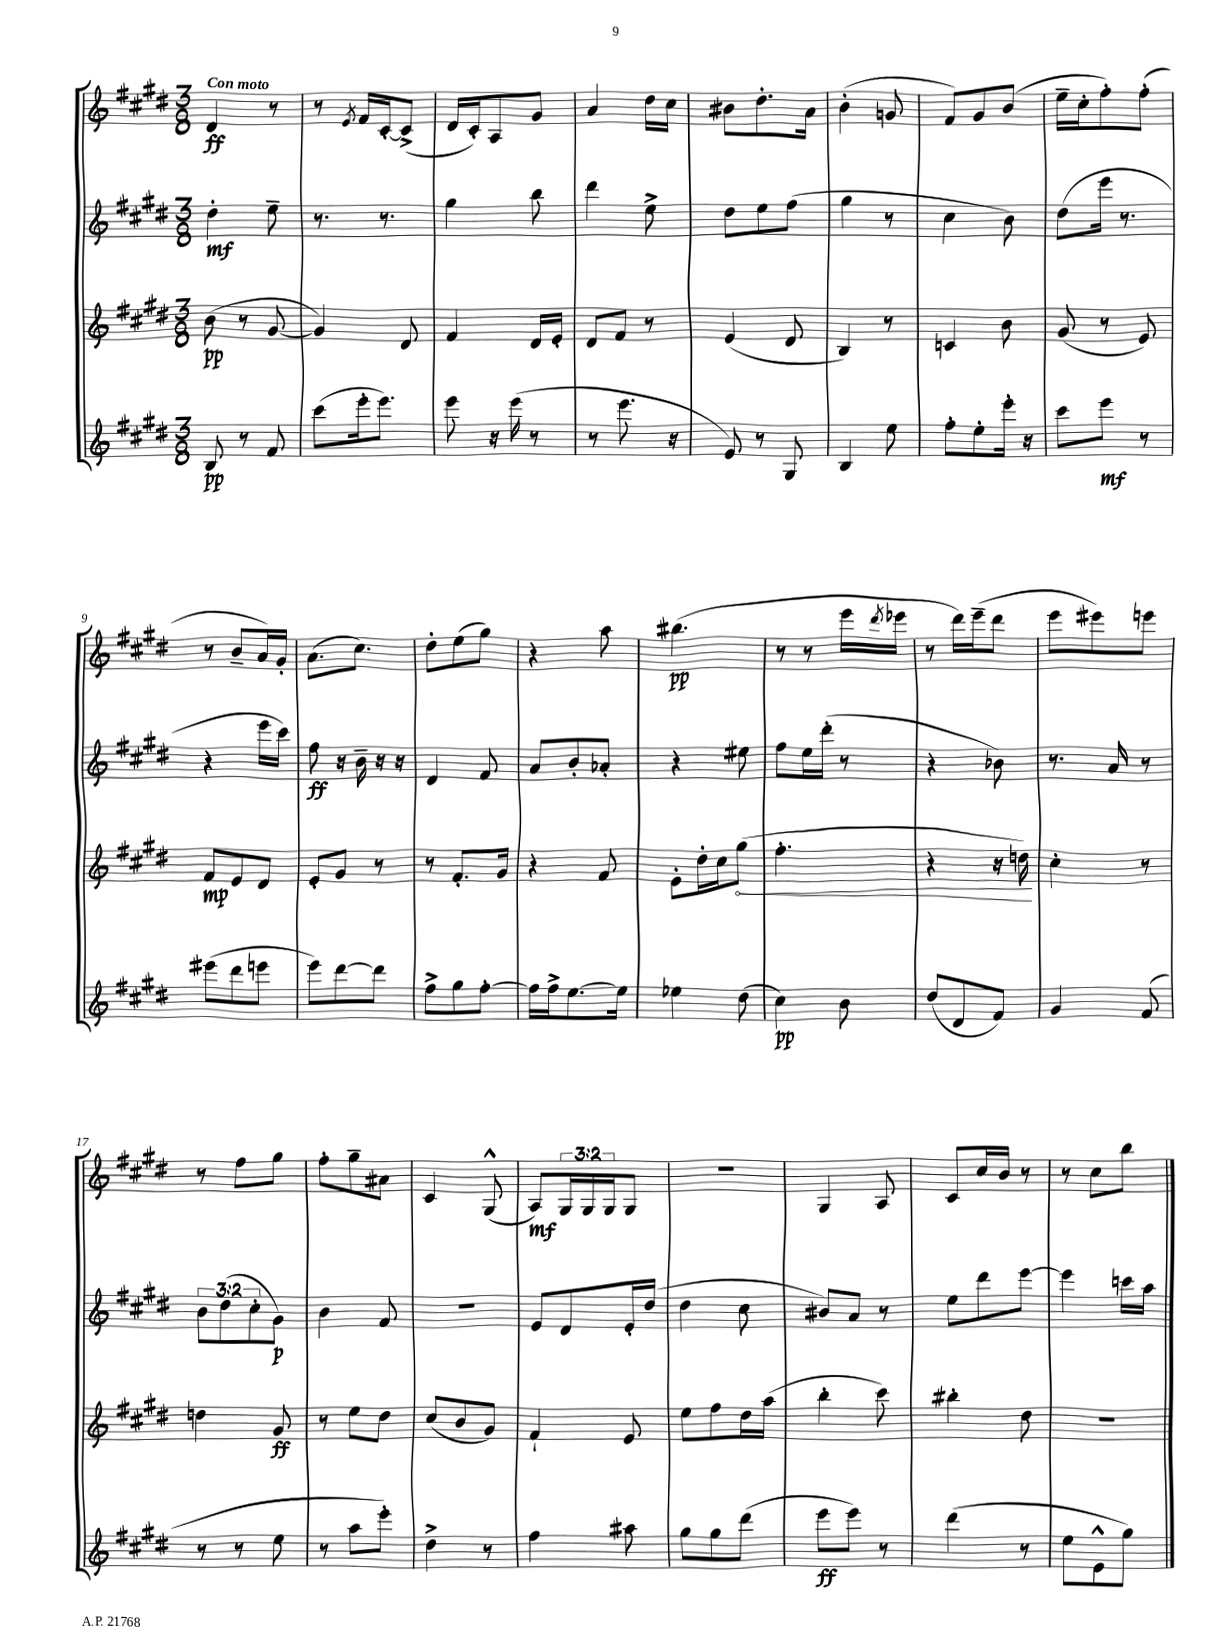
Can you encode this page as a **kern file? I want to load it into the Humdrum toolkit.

**kern	**dynam	**kern	**dynam	**kern	**dynam	**kern	**dynam
*part4	*part4	*part3	*part3	*part2	*part2	*part1	*part1
*staff4	*staff4	*staff3	*staff3	*staff2	*staff2	*staff1	*staff1
*clefG2	*	*clefG2	*	*clefG2	*	*clefG2	*
*k[f#c#g#d#]	*	*k[f#c#g#d#]	*	*k[f#c#g#d#]	*	*k[f#c#g#d#]	*
*M3/8	*	*M3/8	*	*M3/8	*	*M3/8	*
=1	=1	=1	=1	=1	=1	=1	=1
!	!	!	!	!	!	!LO:TX:a:B:t=Con moto	!
8B/	pp	(8b\	pp	4dd#'\	mf	4d#/	ff
8r	.	8r	.	.	.	.	.
8f#/	.	[8g#/	.	8ee~\	.	8r	.
=2	=2	=2	=2	=2	=2	=2	=2
(8ccc#\L	.	4g#/])	.	8.r	.	8r	.
.	.	.	.	.	.	8qe/	.
16eee'\k	.	.	.	.	.	16f#/LL	.
8.eee\J)	.	.	.	8.r	.	[16c#'/J	.
.	.	8d#/	.	.	.	(8c#^/J]	.
=3	=3	=3	=3	=3	=3	=3	=3
8eee\	.	4f#/	.	4gg#\	.	16d#/LL	.
.	.	.	.	.	.	16c#'/J)	.
16r	.	.	.	.	.	8A/	.
(16eee\	.	.	.	.	.	.	.
8r	.	16d#/LL	.	8bb\	.	8g#/J	.
.	.	16e'/JJ	.	.	.	.	.
=4	=4	=4	=4	=4	=4	=4	=4
8r	.	8d#/L	.	4ddd#\	.	4a/	.
8.eee\	.	8f#/J	.	.	.	.	.
.	.	8r	.	8ee^\	.	16dd#\LL	.
16r	.	.	.	.	.	16cc#\JJ	.
=5	=5	=5	=5	=5	=5	=5	=5
8e/)	.	(4e/	.	8dd#\L	.	8b#X\L	.
8r	.	.	.	8ee\	.	8.dd#'\	.
8G#/	.	8d#/	.	(8ff#\J	.	.	.
.	.	.	.	.	.	16a\Jk	.
=6	=6	=6	=6	=6	=6	=6	=6
4B/	.	4B/)	.	4gg#\	.	(4b'\	.
8ee\	.	8r	.	8r	.	8gn/	.
=7	=7	=7	=7	=7	=7	=7	=7
8ff#'\L	.	4cn/	.	4cc#\	.	8f#/L)	.
8ee'\	.	.	.	.	.	8g#/	.
16eee'\Jk	.	8b\	.	8b\)	.	(8b/J	.
16r	.	.	.	.	.	.	.
=8	=8	=8	=8	=8	=8	=8	=8
8ccc#\L	.	(8g#/	.	(8dd#\L	.	16ee~\LL	.
.	.	.	.	.	.	16cc#'\J	.
8eee\J	mf	8r	.	16eee\Jk	.	8ff#'\)	.
.	.	.	.	8.r	.	.	.
8r	.	8e/)	.	.	.	(8ff#'\J	.
!!LO:LB:g=z
=9	=9	=9	=9	=9	=9	=9	=9
(8eee#X\L	.	8f#/L	mp	4r	.	8r	.
8ddd#\	.	8e/	.	.	.	8b~/L	.
8eeen\J	.	8d#/J	.	16eee\LL	.	16a/L)	.
.	.	.	.	16ccc#\JJ)	.	16g#'/JJ	.
=10	=10	=10	=10	=10	=10	=10	=10
8eee\L)	.	8e'/L	.	8ff#\	ff	(8.a\L	.
[8ddd#\	.	8g#/J	.	16r	.	.	.
.	.	.	.	16b~\	.	8.cc#\J)	.
8ddd#\J]	.	8r	.	16r	.	.	.
.	.	.	.	16r	.	.	.
=11	=11	=11	=11	=11	=11	=11	=11
8ff#^\L	.	8r	.	4d#/	.	8dd#'\L	.
8gg#\	.	8.f#'/L	.	.	.	(8ee\	.
[8ff#'\J	.	.	.	8f#/	.	8gg#\J)	.
.	.	16g#/Jk	.	.	.	.	.
=12	=12	=12	=12	=12	=12	=12	=12
16ff#\LL]	.	4r	.	8a/L	.	4r	.
16ff#^\J	.	.	.	.	.	.	.
[8.ee\	.	.	.	8b'/	.	.	.
.	.	8f#/	.	8a-X'/J	.	8aa\	.
16ee\Jk]	.	.	.	.	.	.	.
=13	=13	=13	=13	=13	=13	=13	=13
4ee-X\	.	8e'\L	.	4r	.	(4.bb#X\	pp
.	.	16dd#'\L	.	.	.	.	.
.	.	16cc#\J	.	.	.	.	.
!	!	!	!LO:HP:b	!	!	!	!
(8dd#\	.	(8gg#\J	<	8ee#X\	.	.	.
=14	=14	=14	=14	=14	=14	=14	=14
4cc#\)	pp	4.ff#'\	.	8ff#\L	.	8r	.
.	.	.	.	16ee\L	.	8r	.
.	.	.	.	(16ddd#'\JJ	.	.	.
8b\	.	.	.	8r	.	16eee\LL	.
.	.	.	.	.	.	8qddd#/	.
.	.	.	.	.	.	16eee-X\JJ	.
=15	=15	=15	=15	=15	=15	=15	=15
(8dd#/L	.	4r	.	4r	.	8r	.
8d#/	.	.	.	.	.	16ddd#\LL)	.
.	.	.	.	.	.	(16eee~\J	.
8f#/J)	.	16r	.	8b-X\)	.	8ddd#\J	.
.	.	16ddn\)	.	.	.	.	.
.	.	.	[	.	.	.	.
=16	=16	=16	=16	=16	=16	=16	=16
4g#/	.	4cc#'\	.	8.r	.	8eee\L	.
.	.	.	.	.	.	8eee#X\)	.
.	.	.	.	16a/	.	.	.
(8f#/	.	8r	.	8r	.	8eeen\J	.
!!LO:LB:g=z
=17	=17	=17	=17	=17	=17	=17	=17
8r	.	4ddn\	.	12b\L	.	8r	.
.	.	.	.	(12dd#\	.	.	.
8r	.	.	.	.	.	8ff#\L	.
.	.	.	.	12cc#'\	.	.	.
8ee\	.	8g#/	ff	8g#\J)	p	8gg#\J	.
=18	=18	=18	=18	=18	=18	=18	=18
8r	.	8r	.	4b\	.	8ff#'\L	.
8aa\L	.	8ee\L	.	.	.	8gg#~\	.
8eee'\J)	.	8dd#\J	.	8f#/	.	8a#X\J	.
=19	=19	=19	=19	=19	=19	=19	=19
4dd#^\	.	(8cc#/L	.	4.r	.	4c#/	.
.	.	8b/	.	.	.	.	.
8r	.	8g#/J)	.	.	.	(8G#^^/	.
=20	=20	=20	=20	=20	=20	=20	=20
4ff#\	.	4f#`/	.	8e/L	.	8A/L)	mf
.	.	.	.	8d#/	.	24G#/L	.
.	.	.	.	.	.	24G#/	.
.	.	.	.	.	.	24G#/J	.
8aa#X\	.	8e/	.	16e'/L	.	8G#/J	.
.	.	.	.	(16dd#/JJ	.	.	.
=21	=21	=21	=21	=21	=21	=21	=21
8gg#\L	.	8ee\L	.	4dd#\	.	4.r	.
8gg#\	.	8ff#\	.	.	.	.	.
(8ddd#\J	.	16dd#\L	.	8cc#\	.	.	.
.	.	(16aa\JJ	.	.	.	.	.
=22	=22	=22	=22	=22	=22	=22	=22
8eee\L	ff	4bb'\	.	8b#X/L)	.	4G#/	.
8eee\J)	.	.	.	8a/J	.	.	.
8r	.	8ccc#\)	.	8r	.	8A/	.
=23	=23	=23	=23	=23	=23	=23	=23
(4ddd#\	.	4bb#X'\	.	8ee\L	.	8c#/L	.
.	.	.	.	8ddd#\	.	16cc#/L	.
.	.	.	.	.	.	16b/JJ	.
8r	.	8dd#\	.	[8eee\J	.	8r	.
=24	=24	=24	=24	=24	=24	=24	=24
8ee\L	.	4.r	.	4eee\]	.	8r	.
8e^^\	.	.	.	.	.	8cc#\L	.
8gg#\J)	.	.	.	16cccn\LL	.	8bb\J	.
.	.	.	.	16aa\JJ	.	.	.
==	==	==	==	==	==	==	==
*-	*-	*-	*-	*-	*-	*-	*-
